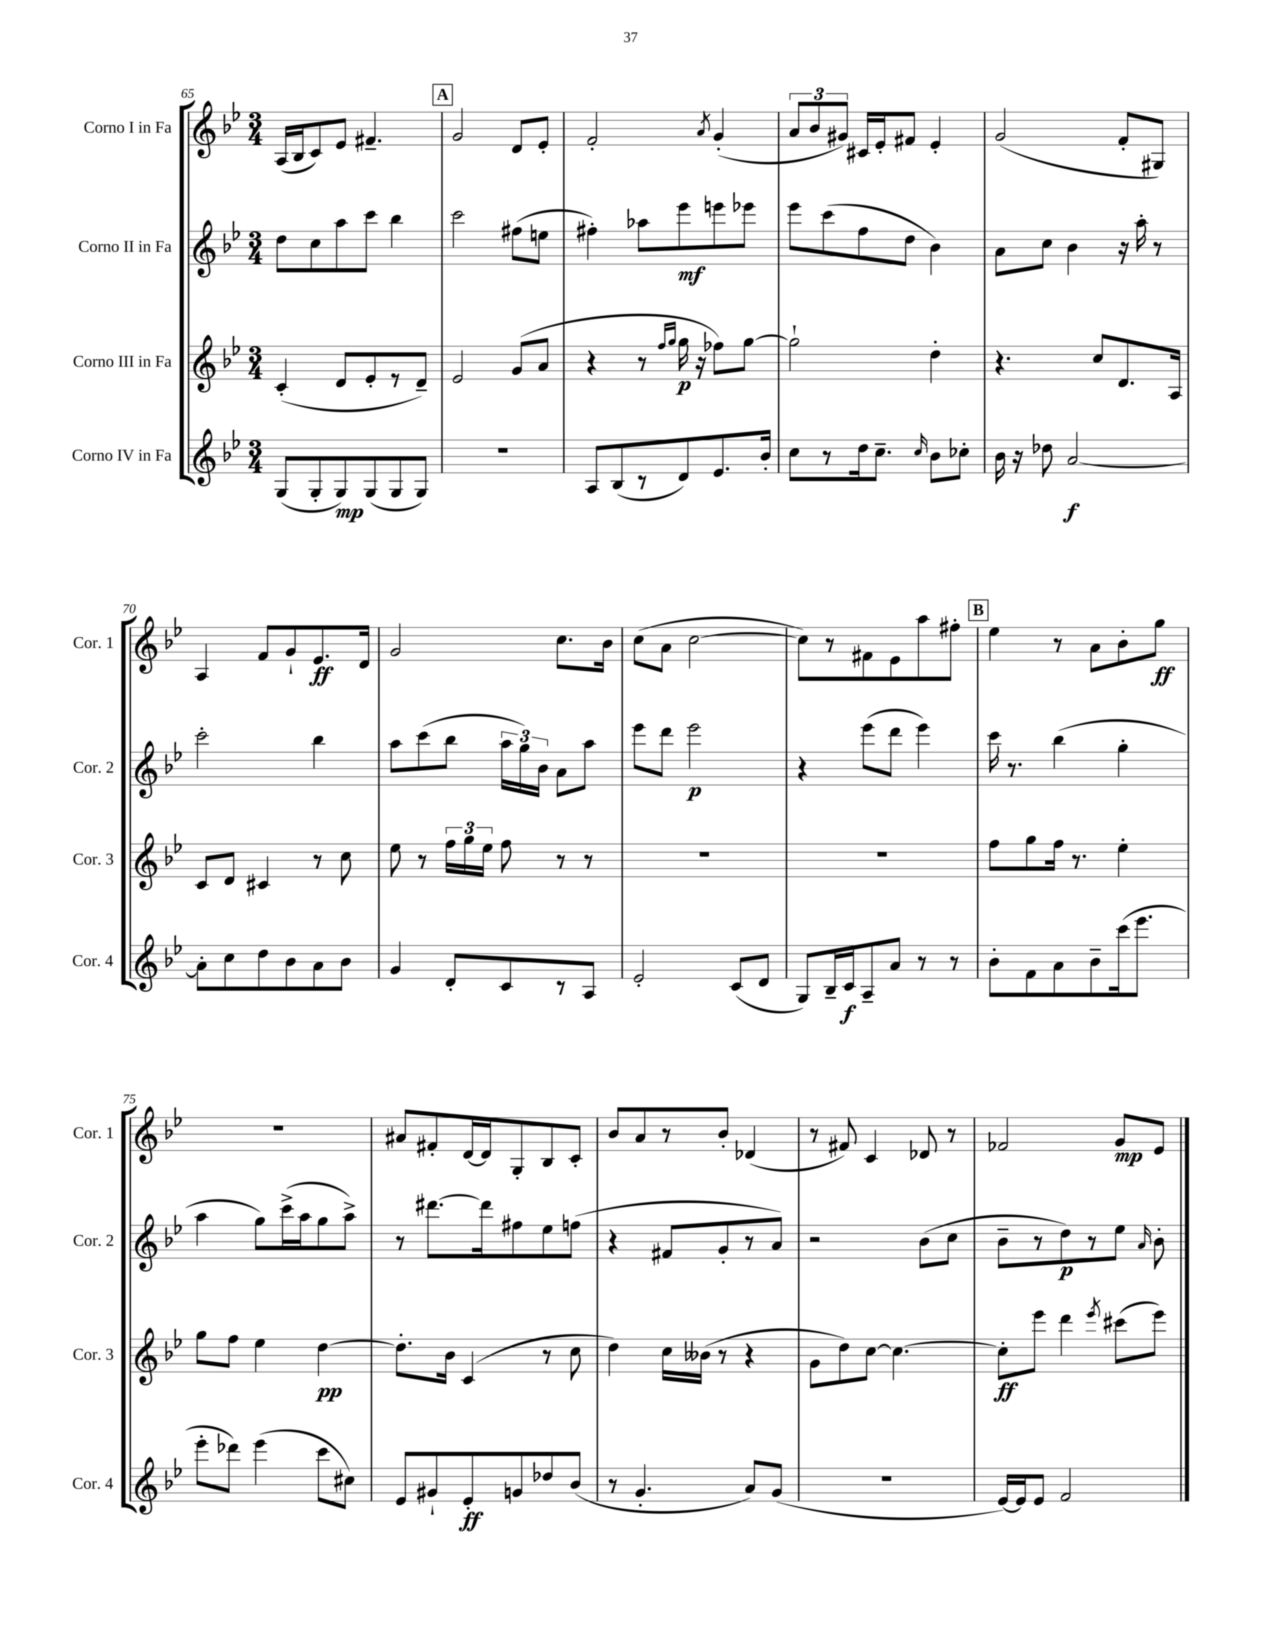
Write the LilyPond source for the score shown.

<<
\new StaffGroup <<
\new Staff = "s0" \with { instrumentName = "Corno I in Fa" shortInstrumentName = "Cor. 1" } {
    \clef treble \key bes \major \numericTimeSignature \time 3/4
    \autoBeamOff a16[( bes16 c'8) ees'8] fis'4.-- |
    \mark \markup { \box "A" } g'2 d'8[ ees'8]-. |
    f'2-. \acciaccatura { a'8 } g'4-.( |
    \tuplet 3/2 { a'8[ bes'8 gis'8]) } cis'16[ ees'16-. fis'8] ees'4-. |
    g'2( f'8[-. gis8]) |
    a4 f'8[ g'8-! ees'8.\ff d'16] |
    g'2 c''8.[ bes'16] |
    c''8[( a'8] c''2~ |
    c''8[) r8 fis'8 ees'8 a''8 fis''8]-. |
    \mark \markup { \box "B" } ees''4 r8 a'8[ bes'8-. g''8]\ff |
    R2. |
    ais'8[ fis'8-. d'16~ d'16 g8-. bes8 c'8]-. |
    bes'8[ a'8 r8 bes'8]-. des'4( |
    r8 fis'8) c'4 des'8 r8 |
    fes'2 g'8[\mp ees'8] \bar "|." |
}
\new Staff = "s1" \with { instrumentName = "Corno II in Fa" shortInstrumentName = "Cor. 2" } {
    \clef treble \key bes \major \numericTimeSignature \time 3/4
    \autoBeamOff d''8[ c''8 a''8 c'''8] bes''4 |
    \mark \markup { \box "A" } c'''2 fis''8[( e''8] |
    fis''4-.) aes''8[ ees'''8\mf e'''8 ees'''8] |
    ees'''8[ c'''8( f''8 d''8] bes'4) |
    a'8[ c''8] bes'4 r16 a''16-. r8 |
    c'''2-. bes''4 |
    a''8[ c'''8( bes''8] \tuplet 3/2 { a''16[ g''16) bes'16] } a'8[ a''8] |
    ees'''8[ d'''8] ees'''2\p |
    r4 ees'''8[( d'''8] ees'''4) |
    \mark \markup { \box "B" } c'''16 r8. bes''4( g''4-. |
    a''4 g''8[) c'''16->( a''16 g''8 a''8]->) |
    r8 dis'''8.[~ dis'''16 fis''8 ees''8 f''8]( |
    r4 fis'8[ g'8-. r8 a'8]) |
    r2 bes'8[( c''8] |
    bes'8[-- r8 d''8\p) r8 ees''8] \grace { a'16 } bes'8-. \bar "|." |
}
\new Staff = "s2" \with { instrumentName = "Corno III in Fa" shortInstrumentName = "Cor. 3" } {
    \clef treble \key bes \major \numericTimeSignature \time 3/4
    \autoBeamOff c'4-.( d'8[ ees'8-. r8 d'8]--) |
    \mark \markup { \box "A" } ees'2 g'8[( a'8] |
    r4 r8 \grace { f''16[ g''16] } g''16\p r16 fes''8[) g''8]~ |
    g''2-! d''4-. |
    r4. c''8[ d'8. a16] |
    c'8[ d'8] cis'4 r8 c''8 |
    ees''8 r8 \tuplet 3/2 { f''16[ g''16 ees''16] } f''8 r8 r8 |
    R2. |
    R2. |
    \mark \markup { \box "B" } f''8[ g''8 f''16] r8. ees''4-. |
    g''8[ f''8] ees''4 d''4~\pp |
    d''8.[-. bes'16] c'4( r8 c''8 |
    d''4) c''16[ beses'16]( r8 r4 |
    g'8[ d''8) c''8]~ c''4.~ |
    c''8[-.\ff ees'''8] d'''4 \acciaccatura { ees'''8 } cis'''8[( ees'''8]) \bar "|." |
}
\new Staff = "s3" \with { instrumentName = "Corno IV in Fa" shortInstrumentName = "Cor. 4" } {
    \clef treble \key bes \major \numericTimeSignature \time 3/4
    \autoBeamOff g8[( g8-. g8\mp) g8( g8 g8]) |
    \mark \markup { \box "A" } R2. |
    a8[ bes8( r8 d'8) ees'8. bes'16]-. |
    c''8[ r8 d''16 c''8.]-- \grace { c''16 } bes'8[ ces''8]-. |
    bes'16 r16 des''8 a'2~\f |
    a'8[-. c''8 d''8 bes'8 a'8 bes'8] |
    g'4 d'8[-. c'8 r8 a8] |
    ees'2-. c'8[( d'8] |
    g8[) bes16-- c'16\f a8-- a'8] r8 r8 |
    \mark \markup { \box "B" } bes'8[-. f'8 a'8 bes'8-- c'''16( ees'''8.] |
    ees'''8[-. des'''8]) ees'''4( c'''8[ cis''8]) |
    ees'8[ gis'8-! ees'8-.\ff g'8 des''8 bes'8]( |
    r8 g'4.-. a'8[) g'8]( |
    R2. |
    ees'16[~) ees'16 ees'8] f'2 \bar "|." |
}
>>
>>
\layout { \context { \Score currentBarNumber = #65 } }
